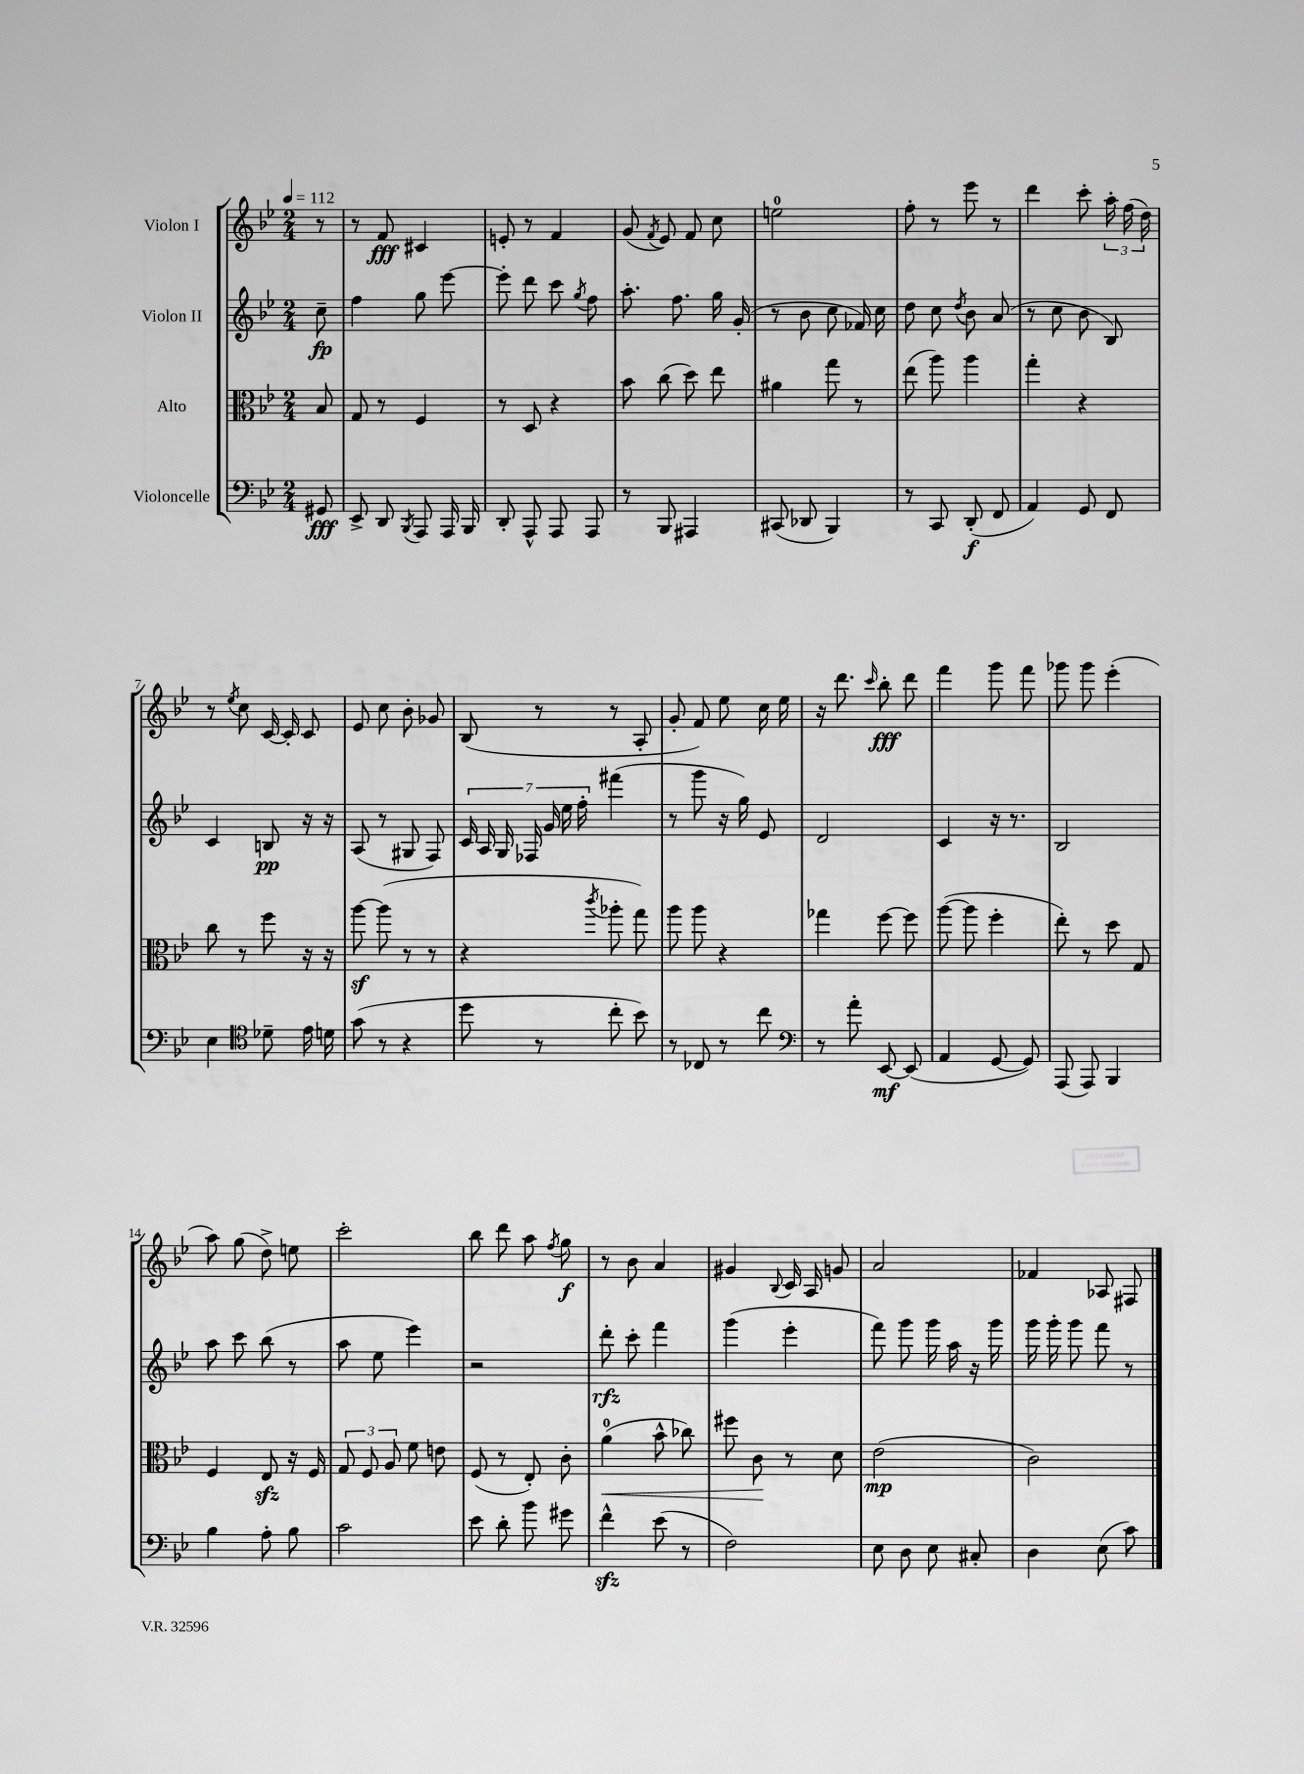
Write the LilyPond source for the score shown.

<<
\new StaffGroup <<
\new Staff = "s0" \with { instrumentName = "Violon I" } {
    \clef treble \key bes \major \numericTimeSignature \time 2/4 \partial 8 \tempo 4 = 112
    \autoBeamOff r8 |
    r8 f'8\fff cis'4 |
    e'8-. r8 f'4 |
    g'8( \acciaccatura { f'8 } ees'8) f'8 c''8 |
    e''2-0 |
    f''8-. r8 ees'''8 r8 |
    d'''4 c'''8-. \tuplet 3/2 { a''16-. f''16( d''16) } |
    r8 \acciaccatura { ees''8 } c''8 c'16~ c'16-. c'8 |
    ees'8 c''8 bes'8-. ges'8 |
    bes8( r8 r8 a8-. |
    g'8-. f'8) ees''8 c''16 ees''16 |
    r16 d'''8. \grace { c'''16 } bes''8-.\fff d'''8 |
    f'''4 g'''8 f'''8 |
    ges'''8 ges'''8 ees'''4-.( |
    a''8) g''8( d''8->) e''8 |
    c'''2-. |
    bes''8 d'''8 a''8 \acciaccatura { f''8 } g''8\f |
    r8 bes'8 a'4 |
    gis'4 \appoggiatura { bes8 } c'16 a16 g'8 |
    a'2 |
    fes'4 aes8 fis8 \bar "|." |
}
\new Staff = "s1" \with { instrumentName = "Violon II" } {
    \clef treble \key bes \major \numericTimeSignature \time 2/4 \partial 8
    \autoBeamOff c''8--\fp |
    f''4 g''8 ees'''8~ |
    ees'''8-. d'''8 c'''8 \acciaccatura { g''8 } f''8 |
    a''8.-. f''8. g''16 g'16-.( |
    r8 bes'8 c''8 fes'16) c''16 |
    d''8 c''8 \acciaccatura { d''8 } bes'8 a'8( |
    r8 c''8 bes'8 bes8) |
    c'4 b8\pp r16 r16 |
    a8( r8 gis8 f8) |
    \tuplet 7/4 { c'16 a16 g16 fes16 g'16 ees''16 f''16-. } fis'''4( |
    r8 g'''8 r16 g''16) ees'8 |
    d'2 |
    c'4 r16 r8. |
    bes2 |
    a''8 c'''8 bes''8( r8 |
    a''8 ees''8 ees'''4) |
    r2 |
    d'''8-.\rfz c'''8-. f'''4 |
    g'''4( ees'''4-. |
    f'''8) g'''8 g'''16 a''16 r16 g'''16 |
    g'''16 g'''16-. g'''8 f'''8 r8 \bar "|." |
}
\new Staff = "s2" \with { instrumentName = "Alto" } {
    \clef alto \key bes \major \numericTimeSignature \time 2/4 \partial 8
    \autoBeamOff bes8 |
    g8 r8 f4 |
    r8 d8 r4 |
    bes'8 c''8( d''8) ees''8 |
    ais'4 g''8 r8 |
    ees''8( a''8) a''4 |
    g''4-. r4 |
    c''8 r8 f''8 r16 r16 |
    a''8~\sf a''8( r8 r8 |
    r4 \acciaccatura { c'''8 } aes''8-. g''8) |
    a''8 a''8 r4 |
    ges''4 f''8~ f''8 |
    a''8~( a''8 f''4-. |
    ees''8-.) r8 d''8 g8 |
    f4 ees8\sfz r16 f16 |
    \tuplet 3/2 { g8 f8 a8 } f'8 e'8 |
    f8( r8 ees8-.) c'8-. |
    a'4-0\<( bes'8-^ ces''8) |
    fis''8 c'8\! r8 d'8 |
    ees'2\mp( |
    c'2) \bar "|." |
}
\new Staff = "s3" \with { instrumentName = "Violoncelle" } {
    \clef bass \key bes \major \numericTimeSignature \time 2/4 \partial 8
    \autoBeamOff gis,8\fff |
    ees,8-> d,8 \acciaccatura { bes,,8 } a,,8 a,,16 bes,,16 |
    d,8-. a,,8-^ a,,8 a,,8 |
    r8 bes,,8 ais,,4 |
    cis,8( des,8 bes,,4) |
    r8 c,8 d,8-.\f( f,8 |
    a,4) g,8 f,8 |
    ees4 \clef tenor des'8-- ees'16 d'16 |
    g'8( r8 r4 |
    d''8 r8 c''8-. bes'8) |
    r8 ces8 r8 c''8 |
    \clef bass r8 a'8-. ees,8~\mf ees,8( |
    a,4 g,8~ g,8) |
    a,,8( a,,8) bes,,4 |
    bes4 a8-. bes8 |
    c'2 |
    ees'8 d'8-. bes'8 gis'8 |
    f'4-^\sfz ees'8( r8 |
    f2) |
    ees8 d8 ees8 cis8-. |
    d4 ees8( c'8) \bar "|." |
}
>>
>>
